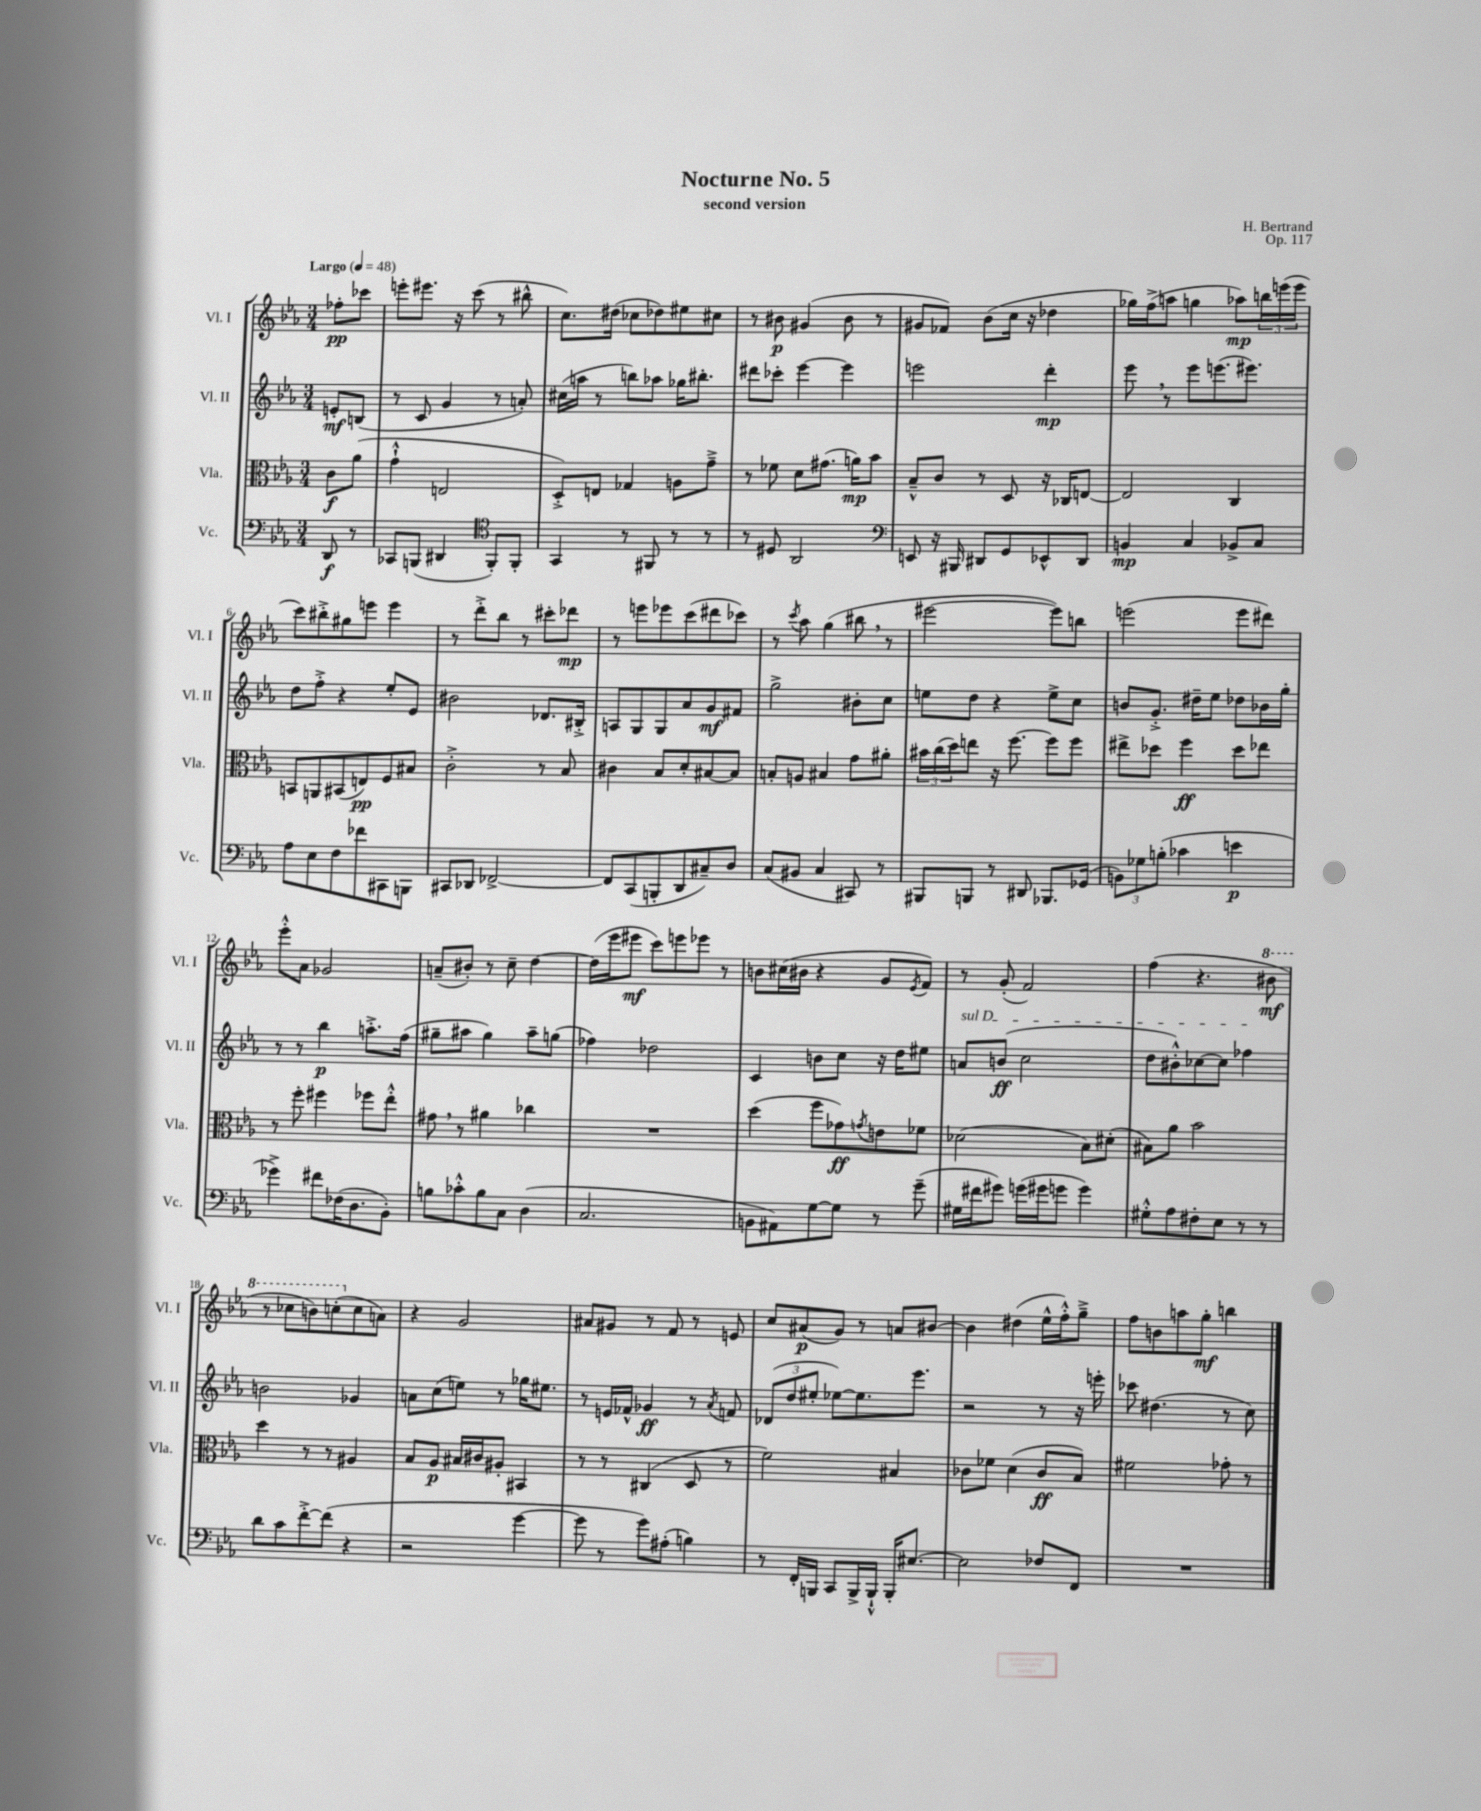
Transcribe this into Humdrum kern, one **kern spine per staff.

**kern	**kern	**kern	**kern
*staff4	*staff3	*staff2	*staff1
*clefF4	*clefC3	*clefG2	*clefG2
*k[b-e-a-]	*k[b-e-a-]	*k[b-e-a-]	*k[b-e-a-]
*M3/4	*M3/4	*M3/4	*M3/4
*MM48	*MM48	*MM48	*MM48
8DD	8c	8e'	8ff-'
8r	(8a-	(8B	8ccc-
=	=	=	=
8CC-	4g`^^	8r	8eee'
(8BBB	.	8c	8.eee#
4DD#	2E	4g	.
.	.	.	16r
.	.	.	(8ccc
*clefC4	*	*	*
8FF')	.	8r	8r
8FF'	.	8a')	8bb#^^
=	=	=	=
4GG	8D'^)	(16cc#	8.cc)
.	.	16aa	.
.	8E	8r	.
.	.	.	(16dd#
8r	4G-	8bb)	8cc-
8FF#	.	8aa-	8dd-)
8r	8A	16gg-	8ee#
.	.	8.bb#'	.
8r	8g~^	.	8cc#
=	=	=	=
8r	8r	8ddd#	8r
8D#	8f-	8ccc-'	8b#
2AA-	8d	[4eee-	(4g#
.	(8.g#	.	.
.	.	4eee-]	8b#
.	16a)	.	.
.	8b-	.	8r
=	=	=	=
*clefF4	*	*	*
8EE	8B-~^^	2eee	8g#
16r	8c	.	8f-)
16BBB#	.	.	.
8DD#	8r	.	(8b-
8GG	8D	.	16cc
.	.	.	16r
8EE-^^	16r	4ddd'	4dd-
.	16C-	.	.
8DD#	[8E	.	.
=	=	=	=
4BB	2E]	8eee-	16gg-)
.	.	.	(16ff^
.	.	8r	8aa
4C	.	8eee-	4gg
.	.	(8.eee	.
8BB-^	4C	.	8aa-)
.	.	8.eee#)	.
8C	.	.	24bb
.	.	.	(24eee
.	.	.	24eee
=	=	=	=
8A-	8BB	8dd	8ccc)
8E-	8AA	8ff'^	8bb#'^
8F	(8BB#	4r	8gg#
8f-	8E)	.	8eee
8CC#	8F	8ee-'	4eee
8BBB	8B#	8e-	.
=	=	=	=
8CC#	2c'^	2b#	8r
8DD-	.	.	8ddd'^
[2FF-^	.	.	8bb-
.	.	.	8r
.	8r	8.d-	8ccc#'
.	8B-	.	8ddd-
.	.	16B#'^	.
=	=	=	=
8FF-]	4c#	8A	8r
(8CC	.	8G	8eee
8BBB'	8B-	8G	8eee-
8DD	8d'	8a-	(8ccc
8C#~)	[8B#	8g	8ddd#
8D	8B#]	8f#	8ccc-)
=	=	=	=
(8C	8B'	2gg^	8r
.	.	.	8qccc
8BB#	8A	.	8aa-
4C	4B#	.	(4gg
8CC#)	8g	8b#'	8bb#
8r	8a#'	8cc	8r
=	=	=	=
8BBB#	24b#	8ee	[2eee#
.	(24cc	.	.
.	24dd)	.	.
8BBB	8ee	8dd	.
8r	16r	4r	.
.	[8.ff	.	.
8DD#	.	.	.
8.BBB-	8ff]	8ee^	8eee#])
.	8ff	8cc	8bb
(16GG-	.	.	.
=	=	=	=
12BB)	8ee#^	8b	(2eee
12G-	.	.	.
.	8dd-	8.g'^	.
(12B'	.	.	.
4c-	4ff	.	.
.	.	16dd#~	.
.	.	8ee-	.
4e	8dd-	8dd-	8eee
.	8ee-	16b-	8ddd#)
.	.	16gg'	.
=	=	=	=
4g-^)	8r	8r	8eee-'^^
.	8ff'	8r	8a-
8f#	4ff#	4bb-	2g-
(16F-	.	.	.
8.D	.	.	.
.	8ff-	8.aa'^	.
8BB-')	8ee-'^^	.	.
.	.	(16ff	.
=	=	=	=
8B	8g#	8gg#~	(8a~
8c-'^^	8r	8aa#	8b#')
8B	4a#	4gg#)	8r
8C	.	.	8cc~
(4D	4cc-	8aa#~	[4dd
.	.	(8gg	.
=	=	=	=
2.C	2.r	4ff-)	(16dd]
.	.	.	16eee-
.	.	.	8eee#
.	.	2dd-	8ccc)
.	.	.	8eee
.	.	.	8eee-
.	.	.	8r
=	=	=	=
8BB	(4dd	4c	8b
8AA#)	.	.	(16cc#
.	.	.	16b#
[8G	8ff	8b	4r
8G]	8g-)	8cc	.
.	8qg	.	.
8r	8e	16r	8g
.	.	16dd	.
.	.	.	8qe-
(8g~	8f-	8ee#	8f)
=	=	=	=
16G#	(2d-	8a	8r
16f#	.	.	.
8g#)	.	(8b	(8g'
(16g	.	2cc	2f)
16g#	.	.	.
8g	.	.	.
4g)	8B-)	.	.
.	(8d#'	.	.
=	=	=	=
8G#'^^	8B#)	8dd	(4ff
8A-	8a-	8b#'^^)	.
8F#'	2b-	[8cc-	4.r
8E-	.	8cc-]	.
8r	.	4ff-	.
8r	.	.	8bb#
=	=	=	=
8d	4dd	2b	8r
8c	.	.	8ccc-
[8f'^	8r	.	8bb)
(8f]	8r	.	(8ccc'
4r	4A#	4g-	8cc
.	.	.	8a)
=	=	=	=
2r	8B-	8a	4r
.	8A-	(8cc	.
.	16B#	8ee)	2g
.	16c#	.	.
.	8A#'	8r	.
[4g	4BB#	16gg-	.
.	.	8.ee#	.
=	=	=	=
8g]	8r	8r	8a#
8r	8r	16e	8g#
.	.	16f-^^	.
8g)	(4C#	4g-	8r
(8A#'	.	.	8f
4B)	8D	8r	8r
.	.	8qa-	.
.	8r	8f	8e
=	=	=	=
8r	2f)	(12d-	8cc
.	.	12dd	.
16FF'	.	.	(8a#
.	.	12ee#'	.
16BBB	.	.	.
8CC	.	[8ee-)	8g)
16BBB^	.	8.ee-]	8r
16BBB`^^	.	.	.
16BBB'	4B#	.	8a
[8.E#	.	8.eee-	.
.	.	.	[8b#
=	=	=	=
2E#]	8c-	2r	4b#]
.	8f-	.	.
.	(4d	.	(4dd#
8F-	8c-	8r	16ee-^^
.	.	.	16ff'^^)
8FF	8B-)	16r	8gg~^
.	.	16eee'	.
=	=	=	=
2.r	2f#	8ccc-	8ff
.	.	(4.dd#	8b
.	.	.	8aa
.	.	.	8gg'
.	8g-'	8r	4bb
.	8r	8cc)	.
==	==	==	==
*-	*-	*-	*-
